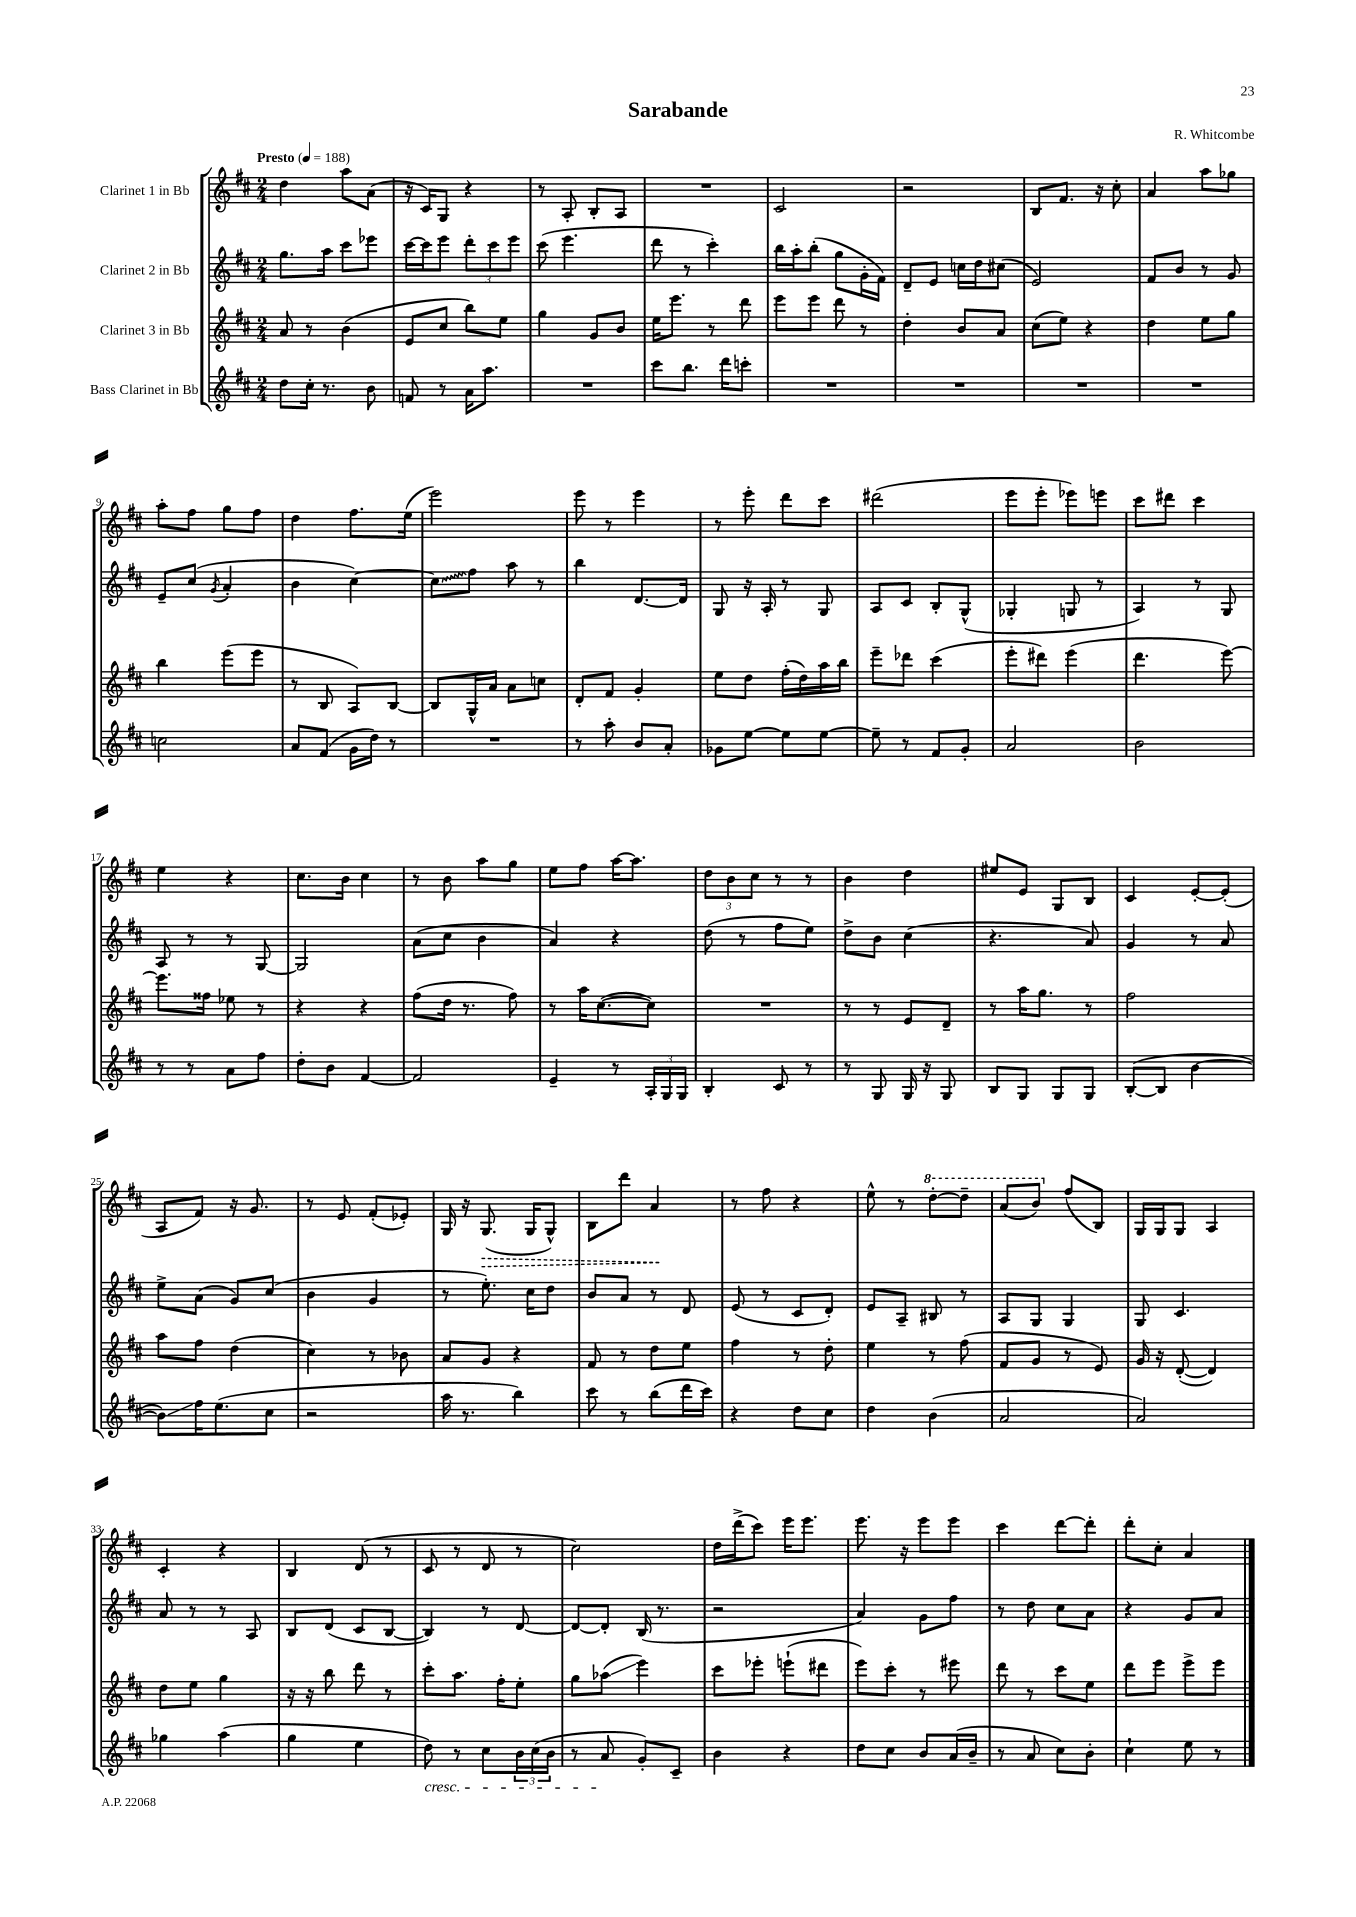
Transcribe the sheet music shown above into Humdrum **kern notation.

**kern	**kern	**kern	**kern
*staff4	*staff3	*staff2	*staff1
*clefG2	*clefG2	*clefG2	*clefG2
*k[f#c#]	*k[f#c#]	*k[f#c#]	*k[f#c#]
*M2/4	*M2/4	*M2/4	*M2/4
*MM188	*MM188	*MM188	*MM188
8dd	8a	8.gg	4dd
16cc#'	8r	.	.
8.r	.	16aa	.
.	(4b	8ccc#	8aa
8b	.	8eee-	(8a
=	=	=	=
8f	8e	[16ccc#	16r
.	.	16ccc#]	16c#)
8r	8cc#	8eee	8G
16a	8bb)	12ddd'	4r
8.aa	.	.	.
.	.	12ccc#	.
.	8ee	.	.
.	.	12eee	.
=	=	=	=
2r	4gg	(8ccc#	8r
.	.	4.eee	8A'
.	8g	.	8B'
.	8b	.	8A
=	=	=	=
8ccc#	16ee	8ddd	2r
.	8.eee	.	.
8.bb	.	8r	.
.	8r	4ccc#')	.
16ddd	.	.	.
8ccc'	8ddd	.	.
=	=	=	=
2r	8eee	16bb	2c#
.	.	16aa'	.
.	8eee	(8bb'	.
.	8ddd	8gg	.
.	8r	16g'	.
.	.	16f#)	.
=	=	=	=
2r	4dd'	8d~	2r
.	.	8e	.
.	8b	16cc	.
.	.	16dd	.
.	8a	(8cc#	.
=	=	=	=
2r	(8cc#	2e)	8B
.	8ee)	.	8.f#
.	4r	.	.
.	.	.	16r
.	.	.	8cc#'
=	=	=	=
2r	4dd	8f#	4a
.	.	8b	.
.	8ee	8r	8aa
.	8gg	8g	8gg-
=	=	=	=
2cc	4bb	8e~	8aa'
.	.	(8cc#	8ff#
.	.	8qg	.
.	(8eee	4a'	8gg
.	8eee	.	8ff#
=	=	=	=
8a	8r	4b	4dd
(8f#	8B	.	.
16g	8A)	[4cc#)	8.ff#
16dd)	.	.	.
8r	[8B	.	.
.	.	.	(16ee
=	=	=	=
2r	8B]	8cc#]	2eee)
.	16G^^	8ff#	.
.	16a	.	.
.	8a	8aa	.
.	8cc	8r	.
=	=	=	=
8r	8d'	4bb	8eee
8aa'	8f#	.	8r
8b	4g'	[8.d	4eee
8a'	.	.	.
.	.	16d]	.
=	=	=	=
8g-	8ee	8G	8r
[8ee	8dd	16r	8eee'
.	.	16A'	.
8ee]	(16ff#'	8r	8ddd
.	16dd)	.	.
[8ee	16aa	8G	8ccc#
.	16bb	.	.
=	=	=	=
8ee~]	8eee~	8A	(2ddd#
8r	8ddd-	8c#	.
8f#	(4ccc#	8B'	.
8g'	.	(8G^^	.
=	=	=	=
2a	8eee'	4G-'	8eee
.	8ddd#)	.	8eee'
.	(4eee	8G	8eee-)
.	.	8r	8eee
=	=	=	=
2b	4.ddd	4A)	8ccc#
.	.	.	8ddd#
.	.	8r	4ccc#
.	[8eee)	8G	.
=	=	=	=
8r	8.eee]	8A	4ee
8r	.	8r	.
.	16ff##	.	.
8a	8ee-	8r	4r
8ff#	8r	[8G	.
=	=	=	=
8dd'	4r	2G]	8.cc#
8b	.	.	.
.	.	.	16b
[4f#	4r	.	4cc#
=	=	=	=
2f#]	(8ff#	(8a	8r
.	16dd	8cc#	8b
.	8.r	.	.
.	.	4b	8aa
.	8ff#)	.	8gg
=	=	=	=
4e~	8r	4a)	8ee
.	16aa	.	8ff#
.	([8.cc#	.	.
8r	.	4r	[16aa
.	.	.	8.aa]
24A'	8cc#])	.	.
24G	.	.	.
24G	.	.	.
=	=	=	=
4B'	2r	(8dd	12dd
.	.	.	12b
.	.	8r	.
.	.	.	12cc#
8c#	.	8ff#	8r
8r	.	8ee)	8r
=	=	=	=
8r	8r	8dd^	4b
8G	8r	8b	.
16G	8e	(4cc#	4dd
16r	.	.	.
8G	8d~	.	.
=	=	=	=
8B	8r	4.r	8ee#
8G	16aa	.	8e
.	8.gg	.	.
8G	.	.	8G
8G	8r	8a)	8B
=	=	=	=
([8B'	2ff#	4g	4c#
8B]	.	.	.
[4b	.	8r	[8e'
.	.	8a	(8e']
=	=	=	=
8b])	8aa	8ee^	8A
16ff#	8ff#	(8a	8f#)
(8.ee	.	.	.
.	(4dd	8g)	16r
.	.	.	8.g
8cc#	.	(8cc#	.
=	=	=	=
2r	4cc#)	4b	8r
.	.	.	8e
.	8r	4g	(8f#'
.	8b-	.	8e-')
=	=	=	=
16aa	8a	8r	16G
8.r	.	.	16r
.	8g	8.ee')	(8.G
4bb)	4r	.	.
.	.	16cc#	16G
.	.	8dd	8G^^)
=	=	=	=
8ccc#	8f#	8b	8B
8r	8r	8a	8ddd
(8bb	8dd	8r	4a
16ddd	8ee	8d	.
16ccc#)	.	.	.
=	=	=	=
4r	4ff#	(8e	8r
.	.	8r	8ff#
8dd	8r	8c#	4r
8cc#	8dd'	8d')	.
=	=	=	=
4dd	4ee	8e	8ee^^
.	.	8A~	8r
(4b	8r	8B#	[8ddd'
.	(8ff#	8r	8ddd~]
=	=	=	=
2a	8f#	8A	(8aa
.	8g	8G	8bb)
.	8r	4G	(8ff#
.	8e)	.	8B)
=	=	=	=
2a)	16g	8G	16G
.	16r	.	16G
.	([8d'	4.c#	8G
.	4d])	.	4A
=	=	=	=
4gg-	8dd	8a	4c#'
.	8ee	8r	.
(4aa	4gg	8r	4r
.	.	8A	.
=	=	=	=
4gg	16r	8B	4B
.	16r	.	.
.	8bb	(8d	.
4ee	8ddd	8c#	(8d
.	8r	[8B	8r
=	=	=	=
8dd)	8ccc#'	4B])	8c#
8r	8.aa	.	8r
8cc#	.	8r	8d
.	16ff#'	.	.
24b	8ee'	[8d	8r
(24cc#	.	.	.
24b	.	.	.
=	=	=	=
8r	8gg	8d_	2cc#)
8a	(8aa-	8d']	.
8g')	4eee)	(16B	.
.	.	8.r	.
8c#~	.	.	.
=	=	=	=
4b	8ccc#	2r	16dd
.	.	.	(16ddd^
.	8eee-'	.	8ccc#)
4r	(8eee`	.	16eee
.	.	.	8.eee
.	8ddd#	.	.
=	=	=	=
8dd	8eee)	4a)	8.eee
8cc#	8ccc#'	.	.
.	.	.	16r
8b	8r	8g	8eee
(16a	8eee#	8ff#	8eee
16b~	.	.	.
=	=	=	=
8r	8ddd	8r	4ccc#
8a	8r	8dd	.
8cc#)	8ccc#	8cc#	[8ddd
8b'	8ee	8a	8ddd']
=	=	=	=
4cc#`	8ddd	4r	8ddd'
.	8eee	.	8cc#'
8ee	8eee^	8g	4a
8r	8eee	8a	.
==	==	==	==
*-	*-	*-	*-
